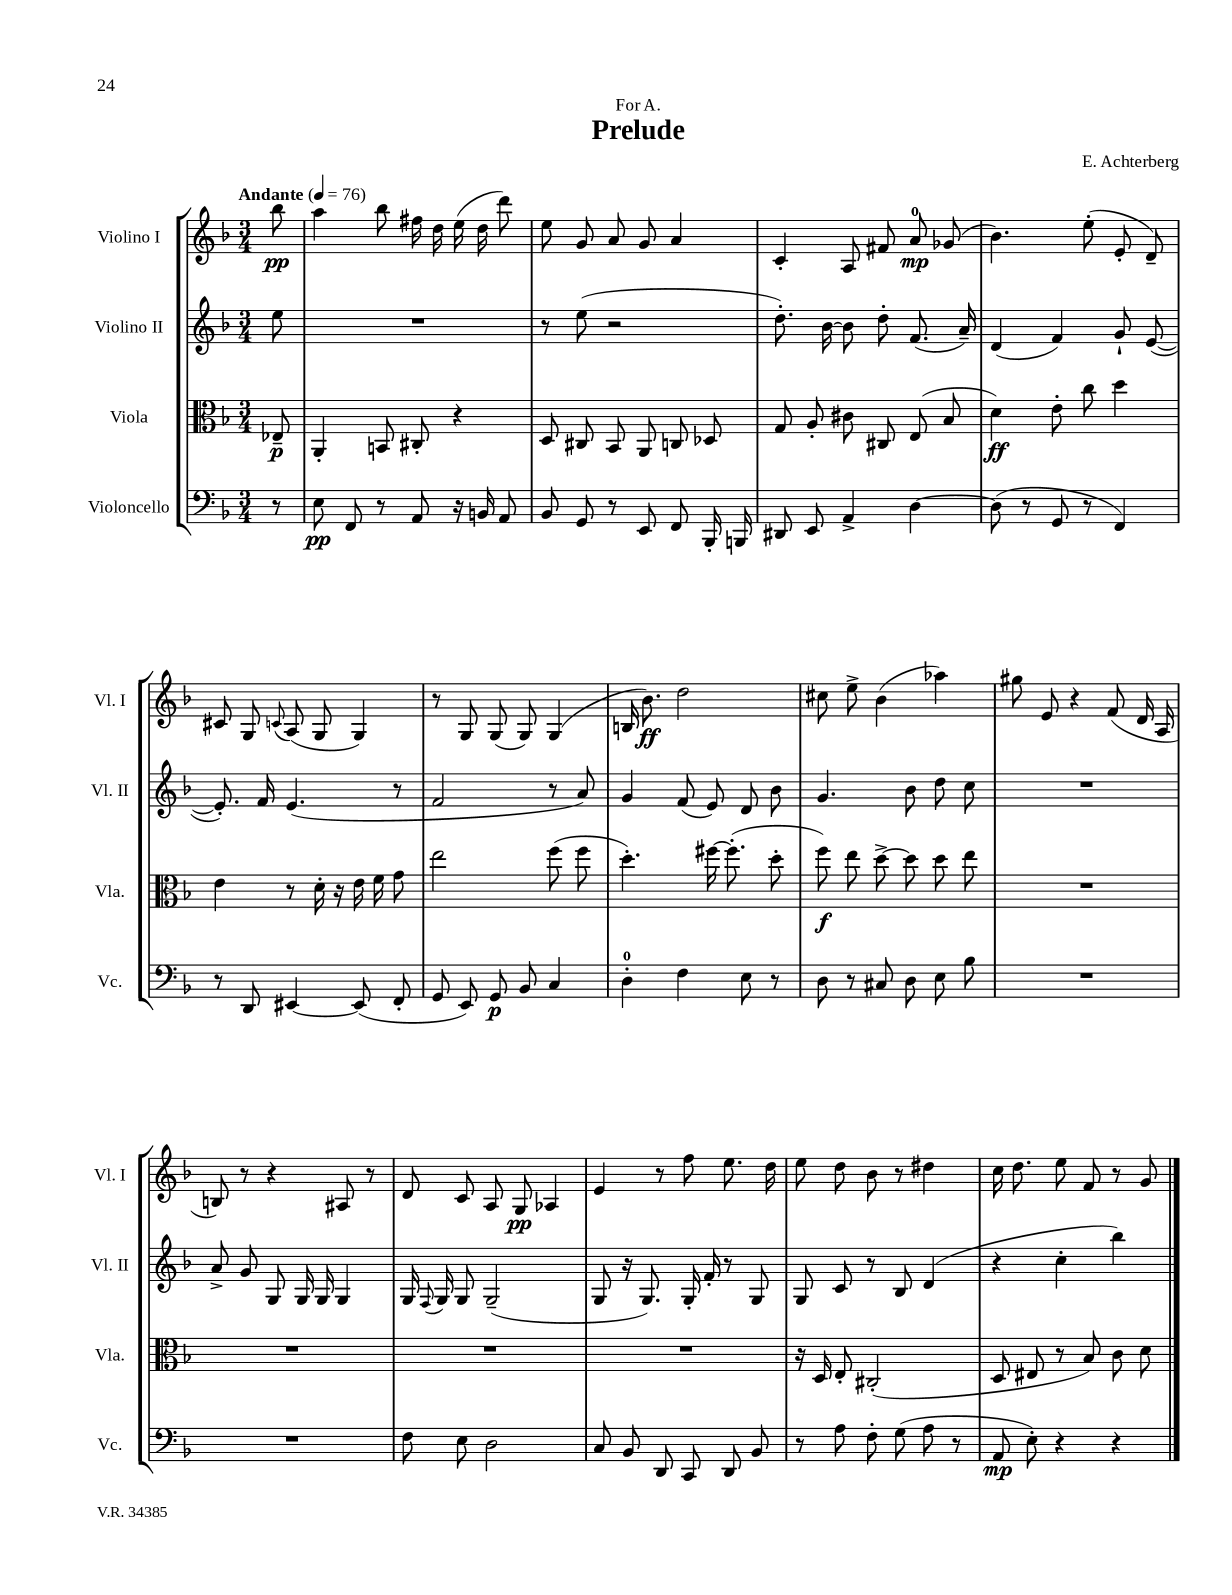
\header { title = "Prelude" composer = "E. Achterberg" dedication = "For A." }
<<
\new StaffGroup <<
\new Staff = "s0" \with { instrumentName = "Violino I" shortInstrumentName = "Vl. I" } {
    \clef treble \key f \major \numericTimeSignature \time 3/4 \partial 8 \tempo "Andante" 4 = 76
    \autoBeamOff bes''8\pp |
    a''4 bes''8 fis''16 d''16 e''16( d''16 d'''8) |
    e''8 g'8 a'8 g'8 a'4 |
    c'4-. a8 fis'8 a'8-0\mp ges'8( |
    bes'4.) e''8-.( e'8-. d'8--) |
    cis'8 g8 \appoggiatura { c'8 } a8( g8 g4) |
    r8 g8 g8( g8) g4( |
    b16 bes'8.\ff) d''2 |
    cis''8 e''8-> bes'4( aes''4) |
    gis''8 e'8 r4 f'8( d'16 a16 |
    b8) r8 r4 ais8 r8 |
    d'8 c'8 a8 g8\pp aes4 |
    e'4 r8 f''8 e''8. d''16 |
    e''8 d''8 bes'8 r8 dis''4 |
    c''16 d''8. e''8 f'8 r8 g'8 \bar "|." |
}
\new Staff = "s1" \with { instrumentName = "Violino II" shortInstrumentName = "Vl. II" } {
    \clef treble \key f \major \numericTimeSignature \time 3/4 \partial 8
    \autoBeamOff e''8 |
    R2. |
    r8 e''8( r2 |
    d''8.-.) bes'16~ bes'8 d''8-. f'8.( a'16--) |
    d'4( f'4) g'8-! e'8~( |
    e'8.-.) f'16 e'4.( r8 |
    f'2 r8 a'8) |
    g'4 f'8( e'8) d'8 bes'8 |
    g'4. bes'8 d''8 c''8 |
    R2. |
    a'8-> g'8 g8 g16 g16 g4 |
    g16 \appoggiatura { f8 } g16 g8 g2--( |
    g8 r16 g8.) g16-. f'16-. r8 g8 |
    g8 c'8 r8 bes8 d'4( |
    r4 c''4-. bes''4) \bar "|." |
}
\new Staff = "s2" \with { instrumentName = "Viola" shortInstrumentName = "Vla." } {
    \clef alto \key f \major \numericTimeSignature \time 3/4 \partial 8
    \autoBeamOff ees8--\p |
    a,4-. b,8 cis8-. r4 |
    d8 cis8 bes,8 a,8 c8 des8 |
    g8 a8-. cis'8 cis8 e8( bes8 |
    d'4\ff) e'8-. c''8 d''4 |
    e'4 r8 d'16-. r16 e'16 f'16 g'8 |
    e''2 f''8( f''8 |
    d''4.-.) fis''16~ fis''8.-.( d''8-. |
    f''8\f) e''8 d''8~-> d''8 d''8 e''8 |
    R2. |
    R2. |
    R2. |
    R2. |
    r16 d16 e8-. cis2-.( |
    d8 eis8 r8 bes8) c'8 d'8 \bar "|." |
}
\new Staff = "s3" \with { instrumentName = "Violoncello" shortInstrumentName = "Vc." } {
    \clef bass \key f \major \numericTimeSignature \time 3/4 \partial 8
    \autoBeamOff r8 |
    e8\pp f,8 r8 a,8 r16 b,16 a,8 |
    bes,8 g,8 r8 e,8 f,8 bes,,16-. b,,16 |
    dis,8 e,8 a,4-> d4~ |
    d8( r8 g,8 r8 f,4) |
    r8 d,8 eis,4~ eis,8( f,8-. |
    g,8 e,8) g,8\p bes,8 c4 |
    d4-0-. f4 e8 r8 |
    d8 r8 cis8 d8 e8 bes8 |
    R2. |
    R2. |
    f8 e8 d2 |
    c8 bes,8 d,8 c,8 d,8 bes,8 |
    r8 a8 f8-. g8( a8 r8 |
    a,8\mp e8-.) r4 r4 \bar "|." |
}
>>
>>
\layout { \context { \Score \remove "Bar_number_engraver" } }
